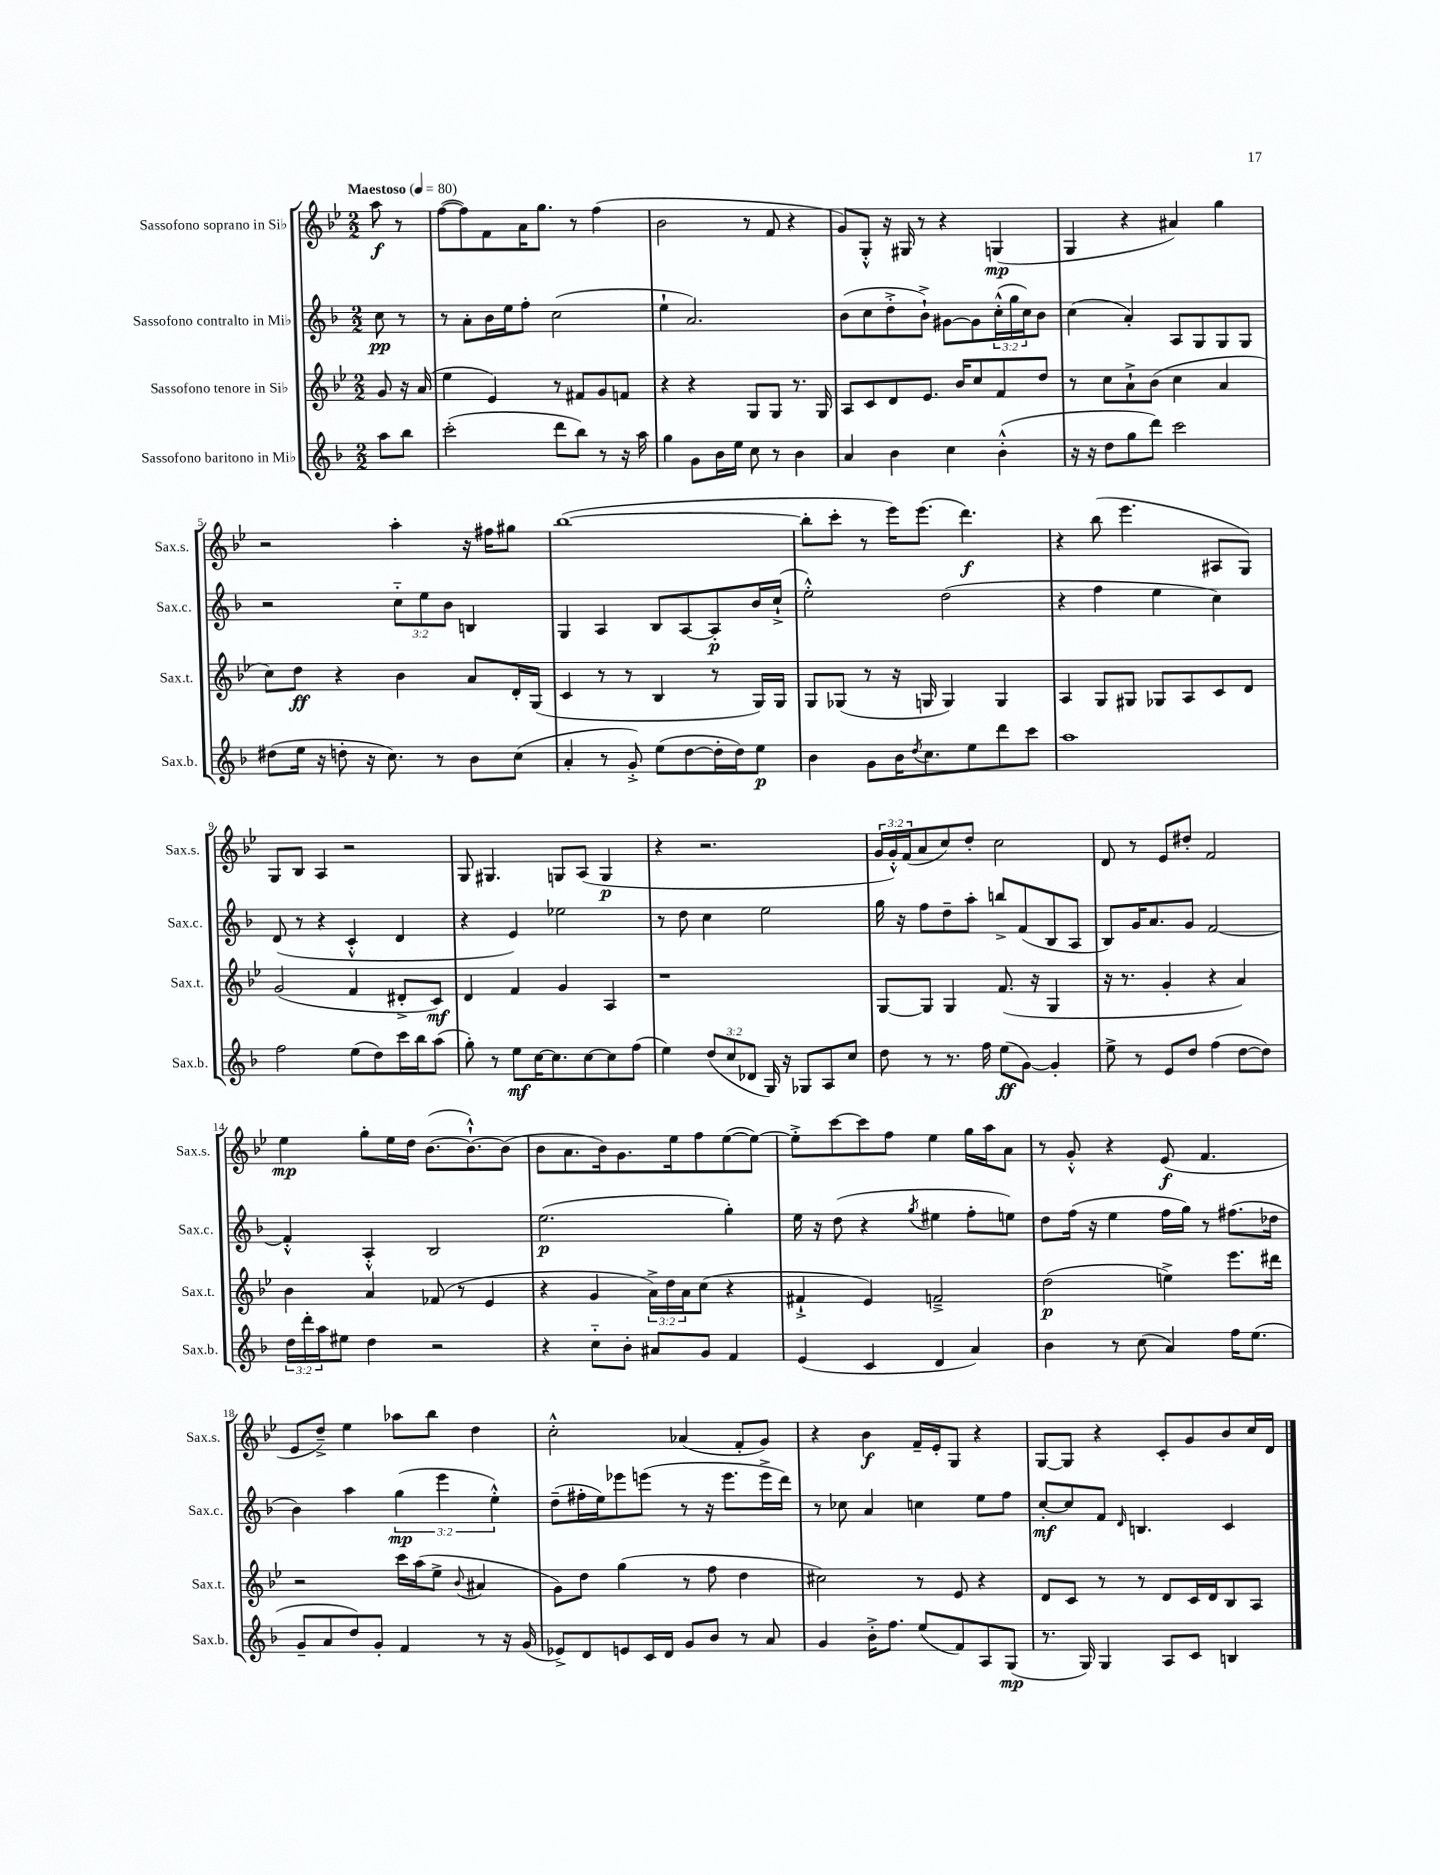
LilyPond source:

<<
\new StaffGroup <<
\new Staff = "s0" \with { instrumentName = "Sassofono soprano in Sib" shortInstrumentName = "Sax.s." } {
    \clef treble \key bes \major \numericTimeSignature \time 2/2 \override Staff.TupletNumber.text = #tuplet-number::calc-fraction-text \partial 4 \tempo "Maestoso" 4 = 80
    a''8\f r8 |
    f''8~( f''8) f'8 a'16 g''8. r8 f''4( |
    bes'2 r8 f'8 r4 |
    g'8) g8-.-^ r16 gis16 r8 r4 g4\mp( |
    g4 r4 ais'4) g''4 |
    r2 a''4-. r16 fis''16 gis''8 |
    bes''1~( |
    bes''8-. c'''8-. r8 ees'''16) ees'''8.( d'''4.\f) |
    r4 bes''8( ees'''4. ais8 g8) |
    g8 bes8 a4 r2 |
    g8 gis4. g8 a8( g4\p |
    r4 r2. |
    \tuplet 3/2 { g'16 g'16-.-^) f'16( } a'8 c''8) d''8-. c''2 |
    d'8 r8 ees'8 dis''8-. f'2 |
    ees''4\mp g''8-. ees''16 d''16 bes'8.~( bes'8.~-!-^) bes'8( |
    bes'8 a'8. bes'16) g'8. ees''16 f''8 ees''8~( ees''8~) |
    ees''8-.-> c'''8~ c'''8 f''8 ees''4 g''16 a''16 a'8 |
    r8 g'8-.-^ r4 ees'8\f( f'4. |
    ees'8 d''8--->) ees''4 aes''8 bes''8 d''4 |
    c''2-.-^ aes'4( f'8-. g'8) |
    r4 bes'4\f f'16-- ees'16-. g8 r4 |
    g8~ g8 r4 c'8-. g'8 bes'8 c''16 d'16 \bar "|." |
}
\new Staff = "s1" \with { instrumentName = "Sassofono contralto in Mib" shortInstrumentName = "Sax.c." } {
    \clef treble \key f \major \numericTimeSignature \time 2/2 \override Staff.TupletNumber.text = #tuplet-number::calc-fraction-text \partial 4
    c''8\pp r8 |
    r8 a'8-. bes'16 e''16 f''8-. c''2( |
    e''4-! a'2.) |
    bes'8( c''8 d''8-.-> bes'8-!->) gis'8~ gis'8 \tuplet 3/2 { c''16-.-^( g''16 c''16) } bes'8 |
    c''4( a'4-.) a8 g8 g8 g8 |
    r2 \tuplet 3/2 { c''8-_ e''8 bes'8 } b4 |
    g4 a4 bes8 a8~ a8-.\p bes'16 c''16-!->( |
    e''2-.-^) d''2( |
    r4 f''4 e''4 c''4) |
    d'8( r8 r4 c'4-.-^ d'4 |
    r4 e'4) ees''2 |
    r8 d''8 c''4 e''2 |
    g''16 r16 f''8 d''8-- a''8-. b''8-> f'8( bes8 a8 |
    bes8) g'16 a'8. g'8 f'2~ |
    f'4-.-^ a4-.-^ bes2 |
    e''2.\p( g''4-.) |
    e''16 r16 d''8( r4 \acciaccatura { g''8 } eis''4 f''8-. e''8) |
    d''8 f''16( r16 e''4 f''16 g''16) r8 fis''8.( des''16 |
    bes'4) a''4 \tuplet 3/2 { g''4\mp( e'''4 e''4-.-^) } |
    d''8--( fis''16-. e''16) ees'''8 e'''8( r8 r16 e'''8. e'''16-> d'''16) |
    r8 ces''8 a'4 c''4 e''8 f''8 |
    c''8~-.\mf c''8 f'8 \grace { d'16 } b4. c'4 \bar "|." |
}
\new Staff = "s2" \with { instrumentName = "Sassofono tenore in Sib" shortInstrumentName = "Sax.t." } {
    \clef treble \key bes \major \numericTimeSignature \time 2/2 \override Staff.TupletNumber.text = #tuplet-number::calc-fraction-text \partial 4
    g'8 r16 a'16( |
    ees''4 ees'4) r8 fis'8 g'8 f'8 |
    r4 r4 g8 g8 r8. g16 |
    a8 c'8 d'8 ees'8. bes'16 c''8 f'8 d''8 |
    r8 c''8 a'8-!-> bes'8( c''4 a'4 |
    c''8) d''8\ff r4 bes'4 a'8 d'16-. g16( |
    c'4 r8 r8 bes4 r8 g16) g16 |
    g8 ges8( r8 r16 g16 g4) g4 |
    a4 g8 gis8 ges8 a8 c'8 d'8 |
    g'2( f'4 dis'8-.-> c'8\mf) |
    d'4 f'4 g'4 a4 |
    r1 |
    g8~ g8 g4 f'8.( r16 g4 |
    r16 r8. g'4-. r4 a'4) |
    bes'4 a'4 fes'8( r8 ees'4 |
    r4 g'4 \tuplet 3/2 { a'16->) d''16 a'16 } c''8( r4 |
    fis'4-!-> ees'4) f'2---> |
    d''2\p( e''4->) ees'''8. dis'''16 |
    r2 c'''16 a''16( ees''8-> \appoggiatura { bes'8 } ais'4 |
    g'8) d''8 g''4( r8 f''8 d''4 |
    cis''2) r8 ees'8 r4 |
    d'8 c'8 r8 r8 d'8 c'16 d'16 bes8 a8 \bar "|." |
}
\new Staff = "s3" \with { instrumentName = "Sassofono baritono in Mib" shortInstrumentName = "Sax.b." } {
    \clef treble \key f \major \numericTimeSignature \time 2/2 \override Staff.TupletNumber.text = #tuplet-number::calc-fraction-text \partial 4
    a''8 bes''8 |
    c'''2-.( d'''8 bes''8) r8 r16 a''16 |
    g''4 g'8 bes'16 e''16 c''8 r8 bes'4 |
    a'4 bes'4 c''4 bes'4-.-^( |
    r16 r16 d''8 g''8 d'''8) c'''2 |
    dis''8( e''16 r16 d''8-. r16 c''8.) r8 bes'8 c''8( |
    a'4-. r8 g'8-.->) e''8( d''8~ d''16-. d''16) e''8\p |
    bes'4 g'8 bes'16 \acciaccatura { d''8 } c''8. e''8 d'''8 c'''8 |
    a''1 |
    f''2 e''8( d''8) c'''16 bes''16 a''8( |
    g''8-.) r8 e''8\mf c''16~ c''8. c''8~ c''8 f''8( |
    e''4) \tuplet 3/2 { d''8( c''8 des'8 } g16) r16 ges8 a8 c''8 |
    d''8 r8 r8. f''16 e''8\ff( g'8~) g'4-. |
    e''8-> r8 e'8 d''8 f''4( d''8~ d''8) |
    \tuplet 3/2 { d''16 d'''16-. a''16 } eis''8 d''4 r2 |
    r4 c''8-_ bes'8-. ais'8 g'8 f'4 |
    e'4( c'4 d'4 a'4) |
    bes'4 r8 c''8( a'4) f''16 e''8.( |
    g'8-- a'8 d''8) g'8-. f'4 r8 r16 g'16( |
    ees'8->) d'8 e'8 c'16 d'16 g'8 bes'8 r8 a'8 |
    g'4 bes'16-.-> f''8. e''8( f'8) a8 g8\mp( |
    r8. g16) g4 a8 c'8 b4 \bar "|." |
}
>>
>>
